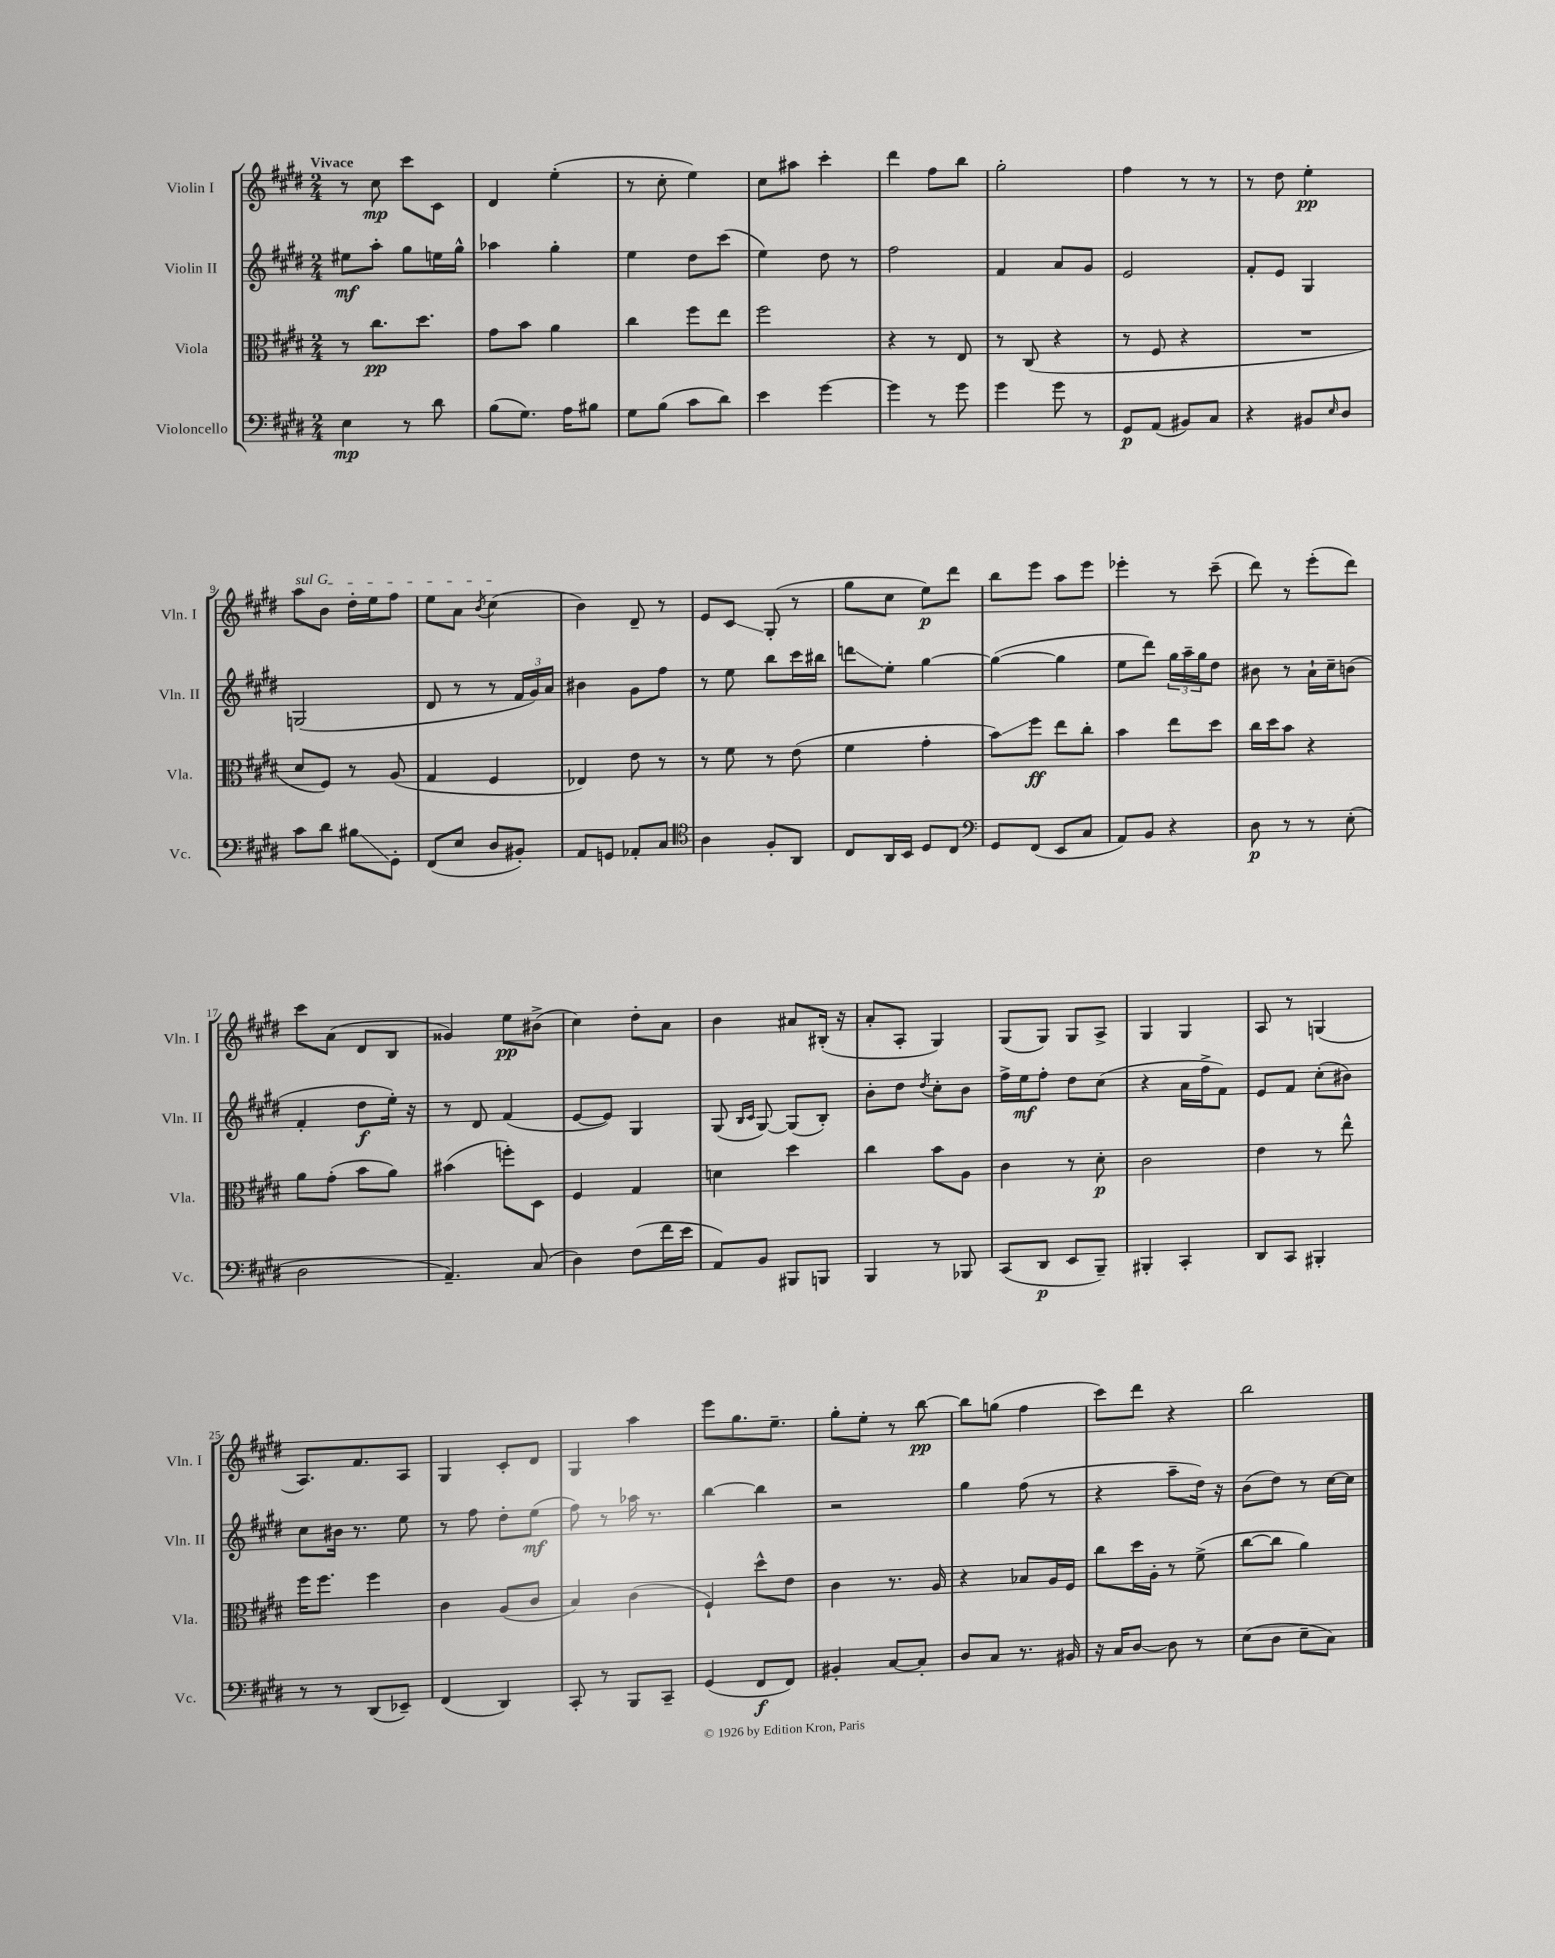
<<
\new StaffGroup <<
\new Staff = "s0" \with { instrumentName = "Violin I" shortInstrumentName = "Vln. I" } {
    \clef treble \key e \major \numericTimeSignature \time 2/4 \tempo "Vivace"
    r8 cis''8\mp cis'''8 cis'8 |
    dis'4 e''4-.( |
    r8 cis''8-. e''4) |
    cis''8 ais''8 cis'''4-. |
    dis'''4 fis''8 b''8 |
    gis''2-. |
    fis''4 r8 r8 |
    r8 dis''8 e''4-.\pp |
    \once \override TextSpanner.bound-details.left.text = \markup { \italic "sul G" } a''8\startTextSpan b'8 dis''16-. e''16 fis''8 |
    e''8 a'8 \acciaccatura { b'8 } cis''4\stopTextSpan( |
    b'4) dis'8-- r8 |
    e'8 cis'8\glissando gis8-.( r8 |
    gis''8 cis''8 e''8\p) dis'''8 |
    b''8 e'''8 a''8 e'''8 |
    ees'''4-. r8 cis'''8--( |
    dis'''8) r8 e'''8-.( dis'''8) |
    cis'''8 a'8( dis'8 b8 |
    gisis'4) e''8\pp bis'8->( |
    cis''4) dis''8-. a'8 |
    b'4 ais'8 bis16-.( r16 |
    a'8-. a8-. gis4) |
    gis8( gis8) gis8 a8-> |
    gis4 gis4 |
    a8 r8 g4( |
    a8.) fis'8. a8 |
    gis4 cis'8-. dis'8 |
    gis4 a''4 |
    e'''8 gis''8. e''8.-- |
    gis''8-. e''8-. r8 b''8~\pp |
    b''8 g''8( fis''4 |
    cis'''8) dis'''8 r4 |
    b''2 \bar "|." |
}
\new Staff = "s1" \with { instrumentName = "Violin II" shortInstrumentName = "Vln. II" } {
    \clef treble \key e \major \numericTimeSignature \time 2/4
    eis''8\mf a''8-. gis''8 e''16 gis''16-^ |
    aes''4 gis''4-. |
    e''4 dis''8 cis'''8( |
    e''4) dis''8 r8 |
    fis''2 |
    fis'4 a'8 gis'8 |
    e'2 |
    fis'8-. e'8 gis4 |
    g2( |
    dis'8 r8 r8 \tuplet 3/2 { fis'16 gis'16) a'16 } |
    bis'4 gis'8 fis''8 |
    r8 e''8 b''8 cis'''16 bis''16 |
    d'''8\glissando e''8-. gis''4~ |
    gis''4~( gis''4 |
    e''8 dis'''8) \tuplet 3/2 { gis''16 a''16-- gis''16 } dis''8 |
    bis'8 r8 a'16-! cis''16-- b'8( |
    fis'4-. dis''8\f e''16-.) r16 |
    r8 dis'8 fis'4( |
    e'8~ e'8) gis4 |
    gis8( \grace { b16 cis'16 } gis8~) gis8( b8-.) |
    b'8-. dis''8 \acciaccatura { dis''8 } cis''8-. b'8 |
    fis''16-> e''16\mf fis''8-. dis''8 cis''8( |
    r4 a'16 fis''16-> fis'8) |
    e'8 fis'8 cis''8-.( bis'8) |
    cis''8 bis'16 r8. e''8 |
    r8 fis''8 dis''8-. e''8\mf( |
    fis''8) r8 aes''16 r8. |
    b''4~ b''4 |
    r2 |
    gis''4 fis''8( r8 |
    r4 a''8-- dis''16) r16 |
    b'8( dis''8) r8 cis''16~ cis''16 \bar "|." |
}
\new Staff = "s2" \with { instrumentName = "Viola" shortInstrumentName = "Vla." } {
    \clef alto \key e \major \numericTimeSignature \time 2/4
    r8 cis''8.\pp dis''8. |
    gis'8 b'8 a'4 |
    cis''4 fis''8 e''8 |
    fis''2 |
    r4 r8 e8 |
    r8 cis8( r4 |
    r8 fis8 r4 |
    R2 |
    dis'8 fis8) r8 a8( |
    gis4 fis4 |
    ees4) e'8 r8 |
    r8 fis'8 r8 e'8( |
    fis'4 gis'4-. |
    b'8\glissando) fis''8\ff e''8 cis''8-. |
    b'4 e''8 dis''8 |
    cis''16 dis''16 b'8 r4 |
    a'8 gis'8-.( b'8 a'8) |
    bis'4( f''8-.) dis8 |
    fis4 gis4 |
    d'4 dis''4 |
    cis''4 b'8 a8 |
    cis'4 r8 dis'8-.\p |
    cis'2 |
    e'4 r8 e''8-^ |
    fis''16 fis''8. fis''4 |
    cis'4 a8( cis'8 |
    b4) cis'4( |
    fis4-!) dis''8-^ e'8 |
    cis'4 r8. a16 |
    r4 bes8 a16 fis16 |
    cis''8 dis''16 a16-. r8 fis'8->( |
    cis''8~ cis''8 a'4) \bar "|." |
}
\new Staff = "s3" \with { instrumentName = "Violoncello" shortInstrumentName = "Vc." } {
    \clef bass \key e \major \numericTimeSignature \time 2/4
    e4\mp r8 dis'8 |
    b8( gis8.) a16 bis8 |
    gis8 b8( cis'8 dis'8) |
    e'4 gis'4~ |
    gis'4 r8 gis'8 |
    gis'4 gis'8 r8 |
    gis,8\p a,8( bis,8) cis8 |
    r4 bis,8 \grace { e16 } dis8 |
    cis'8 dis'8 bis8\glissando gis,8-. |
    fis,8( e8 dis8 bis,8-.) |
    a,8 g,8 aes,8-. cis8 |
    \clef tenor a4 fis8-. a,8 |
    cis8 a,16 b,16 dis8 cis8 |
    \clef bass gis,8 fis,8( e,8 cis8 |
    a,8) b,8 r4 |
    dis8\p r8 r8 e8-.( |
    dis2 |
    a,4.--) cis8( |
    dis4) fis8( fis'16 e'16 |
    a,8) b,8 bis,,8 b,,8 |
    b,,4 r8 bes,,8 |
    cis,8( dis,8\p e,8 b,,8--) |
    bis,,4-. cis,4-. |
    dis,8 cis,8 bis,,4-. |
    r8 r8 dis,8( ees,8--) |
    fis,4( dis,4) |
    cis,8-. r8 b,,8 cis,8-- |
    gis,4( fis,8\f fis,8) |
    bis,4-. cis8~ cis8-. |
    dis8 cis8 r8. bis,16 |
    r16 cis16 dis8~ dis8 r8 |
    e8( dis8 e8-- cis8) \bar "|." |
}
>>
>>
